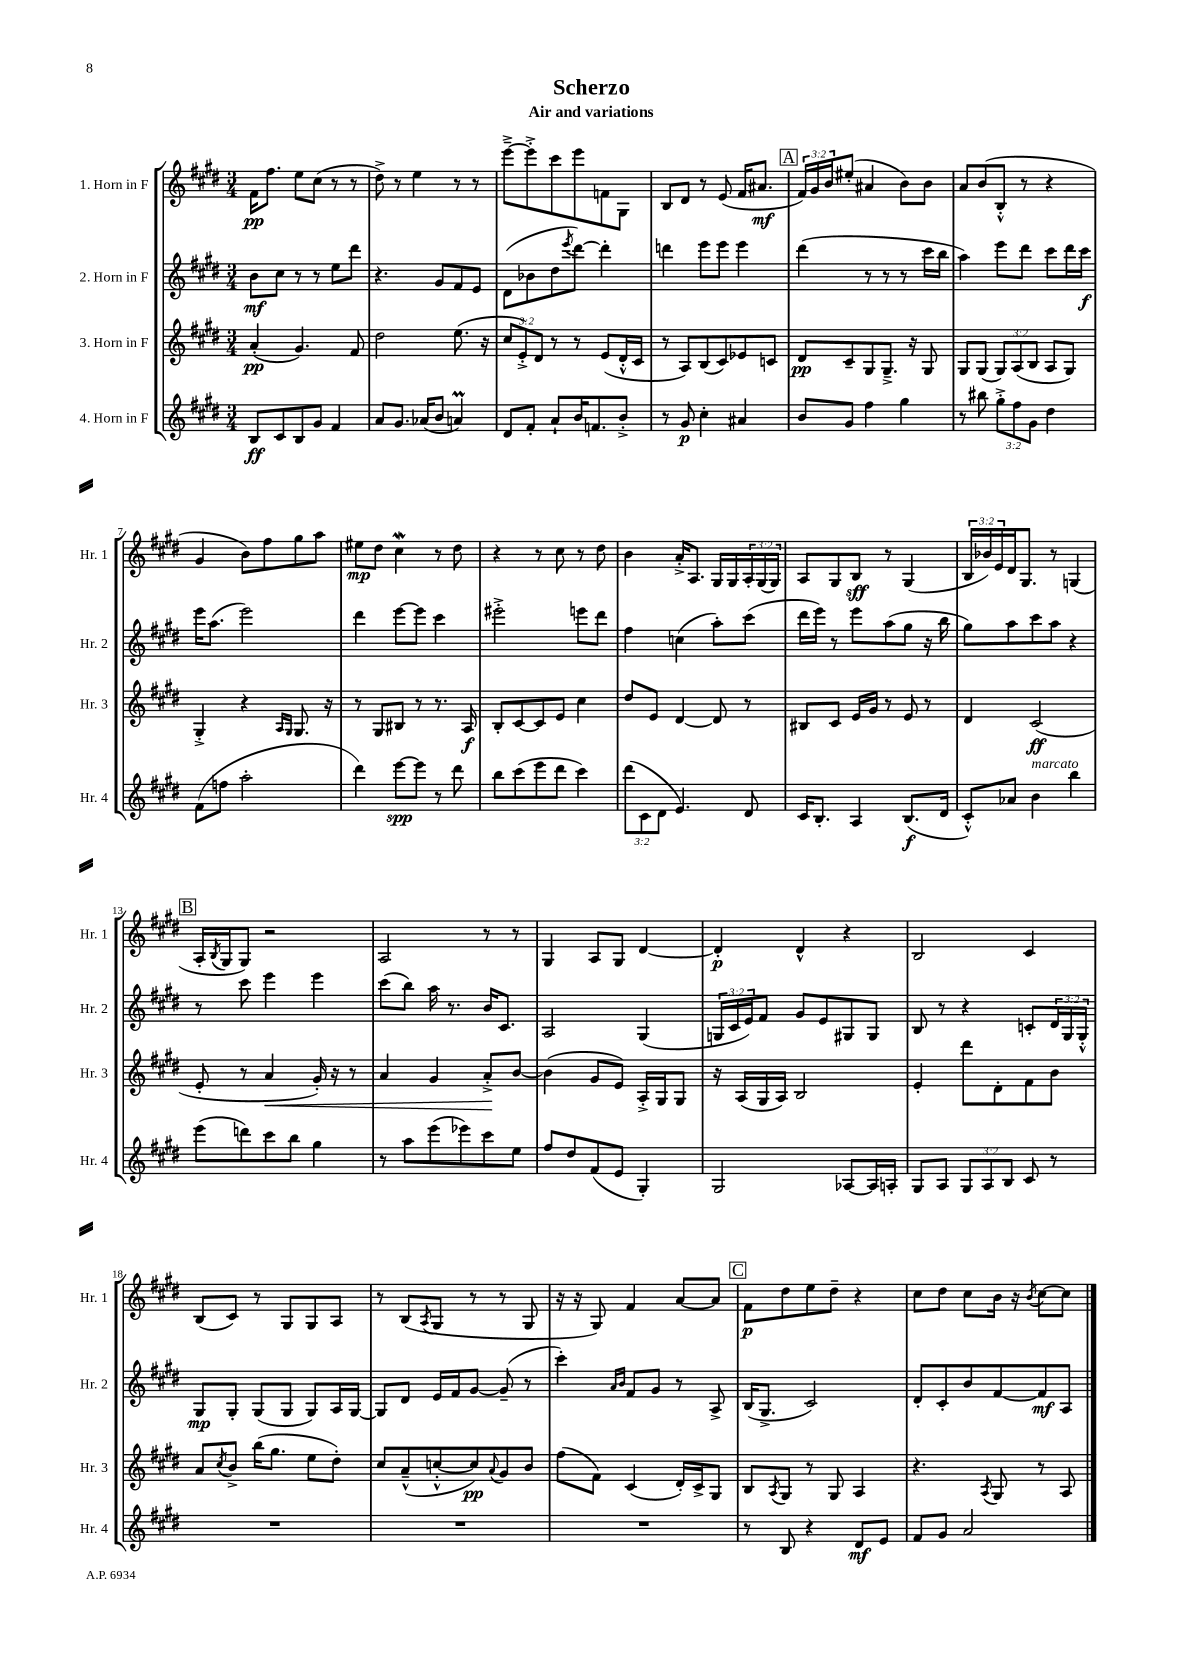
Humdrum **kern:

**kern	**kern	**kern	**kern
*staff4	*staff3	*staff2	*staff1
*clefG2	*clefG2	*clefG2	*clefG2
*k[f#c#g#d#]	*k[f#c#g#d#]	*k[f#c#g#d#]	*k[f#c#g#d#]
*M3/4	*M3/4	*M3/4	*M3/4
8B	(4a'	8b	16f#
.	.	.	8.ff#
8c#	.	8cc#	.
8B	4.g#)	8r	8ee
8g#	.	8r	(8cc#
4f#	.	8ee	8r
.	8f#	8ddd#	8r
=	=	=	=
8a	2dd#	4.r	8dd#^)
8.g#	.	.	8r
.	.	.	4ee
(16a-	.	.	.
8b	.	8g#	.
4a)	(8.ee	8f#	8r
.	.	8e	8r
.	16r	.	.
=	=	=	=
8d#	12cc#	(8d#	[8eee~^
.	12e'^)	.	.
8f#'	.	8b-	8eee'^]
.	12d#	.	.
8a`	8r	8dd#	8ccc#
.	.	8qeee	.
16b	8r	[8ddd#)	8eee
8.f	.	.	.
.	(8e	4ddd#']	8f
8b'^	16d#'^^	.	8G#
.	16c#	.	.
=	=	=	=
8r	8r	4ddd	8B
8g#	8A)	.	8d#
4cc#'	(8B	8eee	8r
.	8c#)	8eee	(8e
4a#	8e-	4eee	16f#
.	.	.	8.a#
.	8c	.	.
=	=	=	=
8b	8d#	(4ddd#	24f#)
.	.	.	24g#
.	.	.	24b
8g#	8c#~	.	(8ee#'
4ff#	8G#	8r	4a#
.	8.G#~^	8r	.
4gg#	.	8r	8b)
.	16r	.	.
.	8G#	16ccc#	8b
.	.	16bb	.
=	=	=	=
8r	8G#	4aa)	8a
8bb#	(8G#	.	(8b
12gg#'^	12G#)	8eee	8B'^^
12ff#	(12A	.	.
.	.	8ddd#	8r
12g#	12B	.	.
4dd#	8A	8ccc#	4r
.	8G#)	16ddd#	.
.	.	16ccc#	.
=	=	=	=
(8f#	4G#'^	16eee	4g#
.	.	(8.aa	.
8ff	.	.	.
2aa'	4r	2eee)	8b)
.	.	.	8ff#
.	16qqA	.	.
.	16qqG#	.	.
.	8.G#	.	8gg#
.	.	.	8aa
.	16r	.	.
=	=	=	=
4ddd#)	8r	4ddd#	8ee#
.	8G#	.	8dd#
[8eee	8B#	[8eee	4cc#
8eee]	8r	8eee]	.
8r	8.r	4ccc#	8r
8ddd#	.	.	8dd#
.	16A	.	.
=	=	=	=
8bb	8B'	2eee#'^	4r
(8ccc#	[8c#	.	.
8eee	8c#]	.	8r
8ddd#	8e	.	8cc#
4ccc#)	4cc#	8eee	8r
.	.	8ddd#	8dd#
=	=	=	=
(12ddd#	8dd#	4ff#	4b
12c#	.	.	.
.	8e	.	.
12d#	.	.	.
4.e)	[4d#	(4cc	16a'^
.	.	.	8.A
.	8d#]	8aa')	16G#
.	.	.	16G#
8d#	8r	(8ccc#	24A'
.	.	.	(24G#
.	.	.	24G#)
=	=	=	=
16c#	8B#	16ddd#	8A
8.B'	.	16eee)	.
.	8c#	8r	8G#
4A	16e	8eee	8B
.	16g#	.	.
.	8r	(8aa	8r
(8.B	8e	8gg#	(4G#
.	8r	16r	.
16d#	.	16bb	.
=	=	=	=
8c#'^^)	4d#	8gg#)	24B
.	.	.	24b-)
.	.	.	24e
8a-	.	8aa	16d#
.	.	.	8.G#
4b	(2c#	8ccc#	.
.	.	8aa	8r
4bb	.	4r	(4G
=	=	=	=
(8eee	8e'	8r	16A'
.	.	.	8qB
.	.	.	16G#
8ddd)	8r	8ccc#	8G#)
8ccc#	4a	4eee	2r
8bb	.	.	.
4gg#	16g#')	4eee	.
.	16r	.	.
.	8r	.	.
=	=	=	=
8r	4a	(8ccc#	2A
8aa	.	8bb)	.
(8eee	4g#	16aa	.
.	.	8.r	.
8eee-)	.	.	.
8ccc#	8a'^	16b	8r
.	.	8.c#	.
8ee	[8b	.	8r
=	=	=	=
8ff#	(4b]	2A	4G#
8dd#	.	.	.
(8f#	8g#	.	8A
8e	8e)	.	8G#
4G#')	16A'^	(4G#	[4d#
.	16G#	.	.
.	8G#	.	.
=	=	=	=
2G#	16r	24G	4d#']
.	.	24c#	.
.	(16A	.	.
.	.	24e)	.
.	16G#	8f#	.
.	16A)	.	.
.	2B	8g#	4d#^^
.	.	8e	.
[8A-	.	8G#	4r
16A-]	.	8G#	.
16A'	.	.	.
=	=	=	=
8G#	4e'	8B	2B
8A	.	8r	.
12G#	8ddd#	4r	.
12A	.	.	.
.	8d#'	.	.
12B	.	.	.
8c#	8f#	8c'	4c#
8r	8b	24d#	.
.	.	24G#	.
.	.	24G#'^^	.
=	=	=	=
2.r	8a	8G#	(8B
.	8qcc#	.	.
.	8b^	8G#'	8c#)
.	(16bb	(8G#	8r
.	8.gg#	.	.
.	.	8G#	8G#
.	8ee	8G#)	8G#
.	8dd#')	16A	8A
.	.	[16G#	.
=	=	=	=
2.r	8cc#	8G#]	8r
.	(8a~^^	8d#	(8B
.	.	.	8qA
.	[8cc'^^	16e	8G#
.	.	16f#	.
.	8cc])	[8g#	8r
.	8qqa	.	.
.	8g#	(8g#~]	8r
.	8b	8r	8G#
=	=	=	=
2.r	(8ff#	4ccc#')	16r
.	.	.	16r
.	8f#)	.	8G#)
.	.	16qqa	.
.	.	16qqb	.
.	(4c#	8f#	4f#
.	.	8g#	.
.	16d#')	8r	[8a
.	16c#^	.	.
.	8G#	8A^	8a]
=	=	=	=
8r	8B	(16B	8f#
.	.	8.G#^	.
.	8qA	.	.
8B	8G#	.	8dd#
4r	8r	2c#)	8ee
.	8G#	.	8dd#~
8d#	4A	.	4r
8e	.	.	.
=	=	=	=
8f#	4.r	8d#'	8cc#
8g#	.	8c#'	8dd#
2a	.	8b	8cc#
.	8qA	.	.
.	8G#	[8f#	16b
.	.	.	16r
.	.	.	8qb
.	8r	8f#]	[8cc#
.	8A	8A	8cc#]
==	==	==	==
*-	*-	*-	*-
